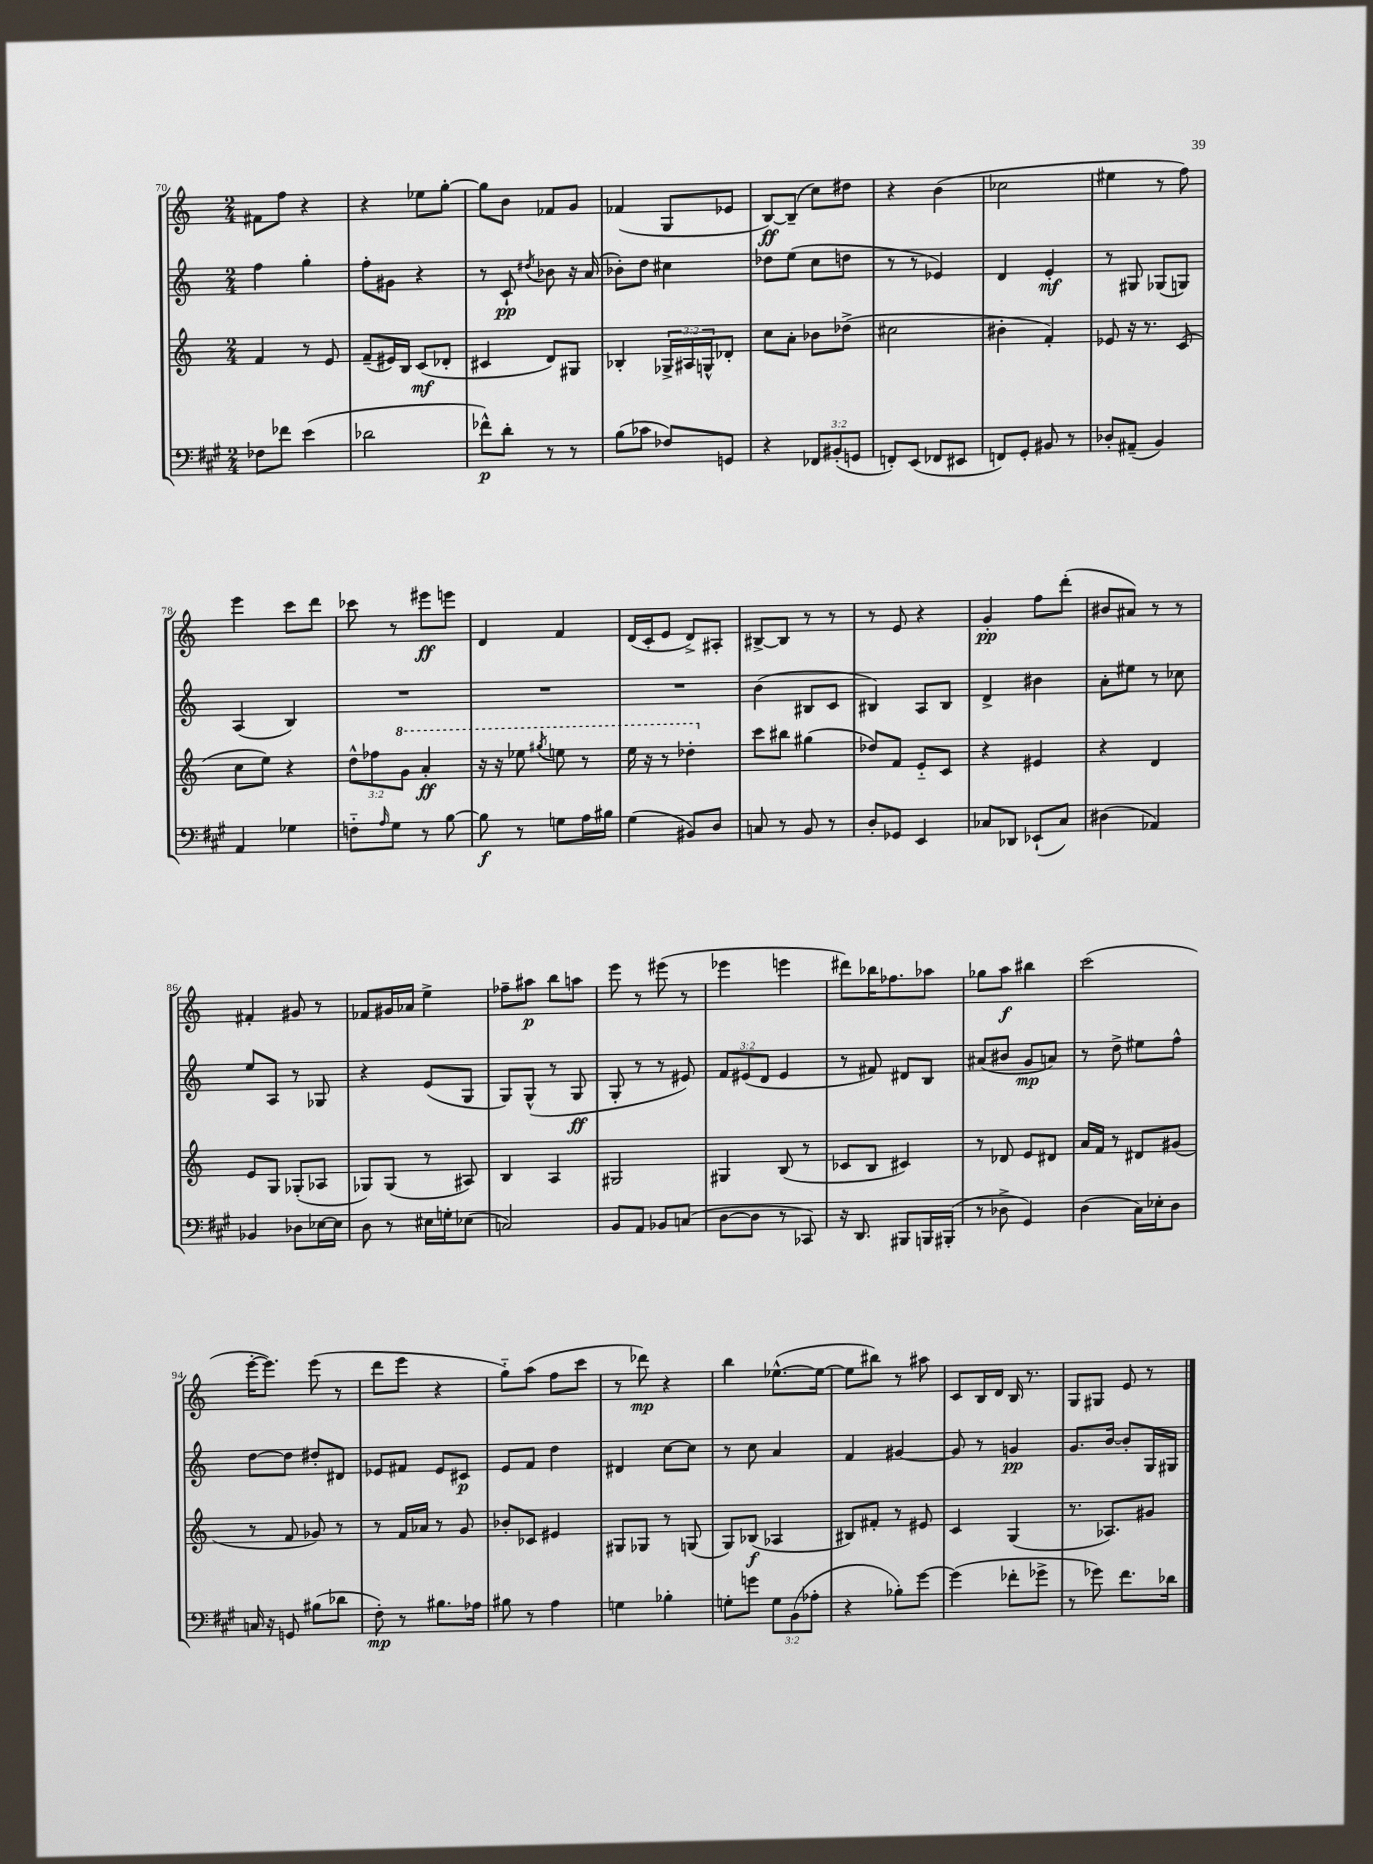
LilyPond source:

<<
\new StaffGroup <<
\new Staff = "s0" {
    \clef treble \key c \major \numericTimeSignature \time 2/4
    fis'8 f''8 r4 |
    r4 ees''8 g''8~-. |
    g''8 b'8 fes'8 g'8 |
    fes'4( g8 ees'8 |
    b8~\ff) b8--( c''8) dis''8 |
    r4 b'4( |
    ces''2 |
    eis''4 r8 f''8) |
    e'''4 c'''8 d'''8 |
    ces'''8 r8 eis'''8\ff e'''8 |
    d'4 f'4 |
    d'16( c'16-. e'8 d'8->) ais8-. |
    bis8~-> bis8 r8 r8 |
    r8 e'8 r4 |
    g'4-.\pp f''8 d'''8-.( |
    bis'8 ais'8) r8 r8 |
    fis'4-. gis'8 r8 |
    fes'8 gis'16 aes'16 e''4-> |
    fes''8-- ais''8\p b''8 a''8 |
    e'''8 r8 eis'''8( r8 |
    ees'''4 e'''4 |
    dis'''8) bes''16 fes''8. aes''8 |
    ges''8 a''8\f bis''4 |
    c'''2( |
    e'''16~-. e'''8.) e'''8( r8 |
    d'''8 e'''8 r4 |
    g''8-_) a''8( f''8 c'''8 |
    r8 des'''8\mp) r4 |
    b''4 ees''8.~-^( ees''16~ |
    ees''8 bis''8) r8 ais''8 |
    c'8 b16 d'16 b16 r8. |
    g8 gis8 e'8 r8 \bar "|." |
}
\new Staff = "s1" {
    \clef treble \key c \major \numericTimeSignature \time 2/4 \override Staff.TupletNumber.text = #tuplet-number::calc-fraction-text
    f''4 g''4-. |
    f''8-. gis'8 r4 |
    r8 c'8-!\pp \acciaccatura { dis''8 } bes'8 r16 a'16( |
    bes'8-.) d''8 cis''4 |
    des''8 e''8( c''8 d''8 |
    r8 r8 ees'4) |
    d'4 e'4-.\mf |
    r8 gis8 ges8( g8) |
    a4( b4) |
    R2 |
    R2 |
    R2 |
    b'4( bis8 c'8 |
    bis4) a8 bis8 |
    d'4-> bis'4 |
    a'8-. eis''8 r8 ces''8 |
    e''8 a8 r8 ges8 |
    r4 e'8( g8 |
    g8) g8-^( r8 g8\ff |
    g8-. r8 r8 eis'8) |
    \tuplet 3/2 { f'8 eis'8( d'8 } eis'4 |
    r8 fis'8) dis'8 b8 |
    ais'8( bis'8 g'8\mp a'8) |
    r8 d''8-> eis''8 f''8-^ |
    d''8~ d''8 dis''8-. dis'8 |
    ees'8 fis'8 ees'8 cis'8\p |
    e'8 f'8 d''4 |
    dis'4 c''8~ c''8 |
    r8 c''8 a'4 |
    f'4 gis'4~ |
    gis'8 r8 g'4\pp |
    g'8. b'16~ b'8-. g16 gis16 \bar "|." |
}
\new Staff = "s2" {
    \clef treble \key c \major \numericTimeSignature \time 2/4 \override Staff.TupletNumber.text = #tuplet-number::calc-fraction-text
    f'4 r8 e'8 |
    f'8--( eis'16) b16 c'8\mf( des'8-. |
    cis'4 d'8) gis8 |
    bes4-. \tuplet 3/2 { ges16-> ais16 g16-^ } des'8-. |
    c''8 a'8-. bes'8 des''8->( |
    cis''2 |
    bis'4-. f'4-.) |
    ees'8 r16 r8. c'8( |
    c''8 e''8) r4 |
    \tuplet 3/2 { d''8-^ fes''8 \ottava #1 g''8 } a''4-.\ff |
    r16 r16 ees'''8 \acciaccatura { gis'''8 } e'''8 r8 |
    e'''16 r16 r8 des'''4-. \ottava #0 |
    c'''8 bis''8 gis''4( |
    des''8) f'8 e'8-_ c'8 |
    r4 eis'4 |
    r4 d'4 |
    e'8 g8 ges8-.( aes8 |
    ges8) ges8( r8 ais8) |
    b4 a4 |
    gis2 |
    gis4 b8( r8 |
    ces'8 b8 cis'4) |
    r8 des'8 e'8 dis'8 |
    a'16 f'16 r8 dis'8 gis'8( |
    r8 f'8 ges'8) r8 |
    r8 f'16 aes'16 r8 g'8 |
    bes'8-. ces'8 eis'4 |
    gis8 ges8 r8 g8( |
    g8) bes8\f( aes4 |
    bis8) fis'8-. r8 eis'8 |
    c'4 g4( |
    r8. aes8.) gis'8 \bar "|." |
}
\new Staff = "s3" {
    \clef bass \key a \major \numericTimeSignature \time 2/4 \override Staff.TupletNumber.text = #tuplet-number::calc-fraction-text
    fes8 fes'8 e'4( |
    des'2 |
    fes'8-^\p) d'8-. r8 r8 |
    b8( ces'8 fes8) g,8 |
    r4 \tuplet 3/2 { fes,8 bis,8-.( g,8 } |
    f,8-.) e,8( fes,8 eis,8 |
    f,8) gis,8-. bis,8 r8 |
    des8-. ais,8--( b,4) |
    a,4 ges4 |
    f8-_ \grace { a16 } gis8 r8 b8~ |
    b8\f r8 g8 a16 bis16 |
    gis4( bis,8) d8 |
    c8 r8 b,8 r8 |
    d8-. ges,8 e,4 |
    ces8 des,8 ees,8-!( ces8) |
    dis4( aes,4) |
    bes,4 des8 ees16~ ees16 |
    d8 r8 eis16 g16-. ees8( |
    c2) |
    b,8 a,8 bes,8 c8( |
    d8~ d8 r8 ces,8) |
    r16 d,8. bis,,8 b,,16 bis,,16-.( |
    r8 des8-> gis,4) |
    d4( cis16) ees16-. d8 |
    c16 r16 g,8 bis8( des'8 |
    fis8-.\mp) r8 bis8. aes16 |
    bis8 r8 a4 |
    g4 bes4-. |
    g8-. g'8 \tuplet 3/2 { g8 b,8( aes8-. } |
    r4 bes8-.) gis'8~ |
    gis'4( fes'8-. ges'8-> |
    r8 ges'8) fis'8. des'16 \bar "|." |
}
>>
>>
\layout { \context { \Score currentBarNumber = #70 } }
